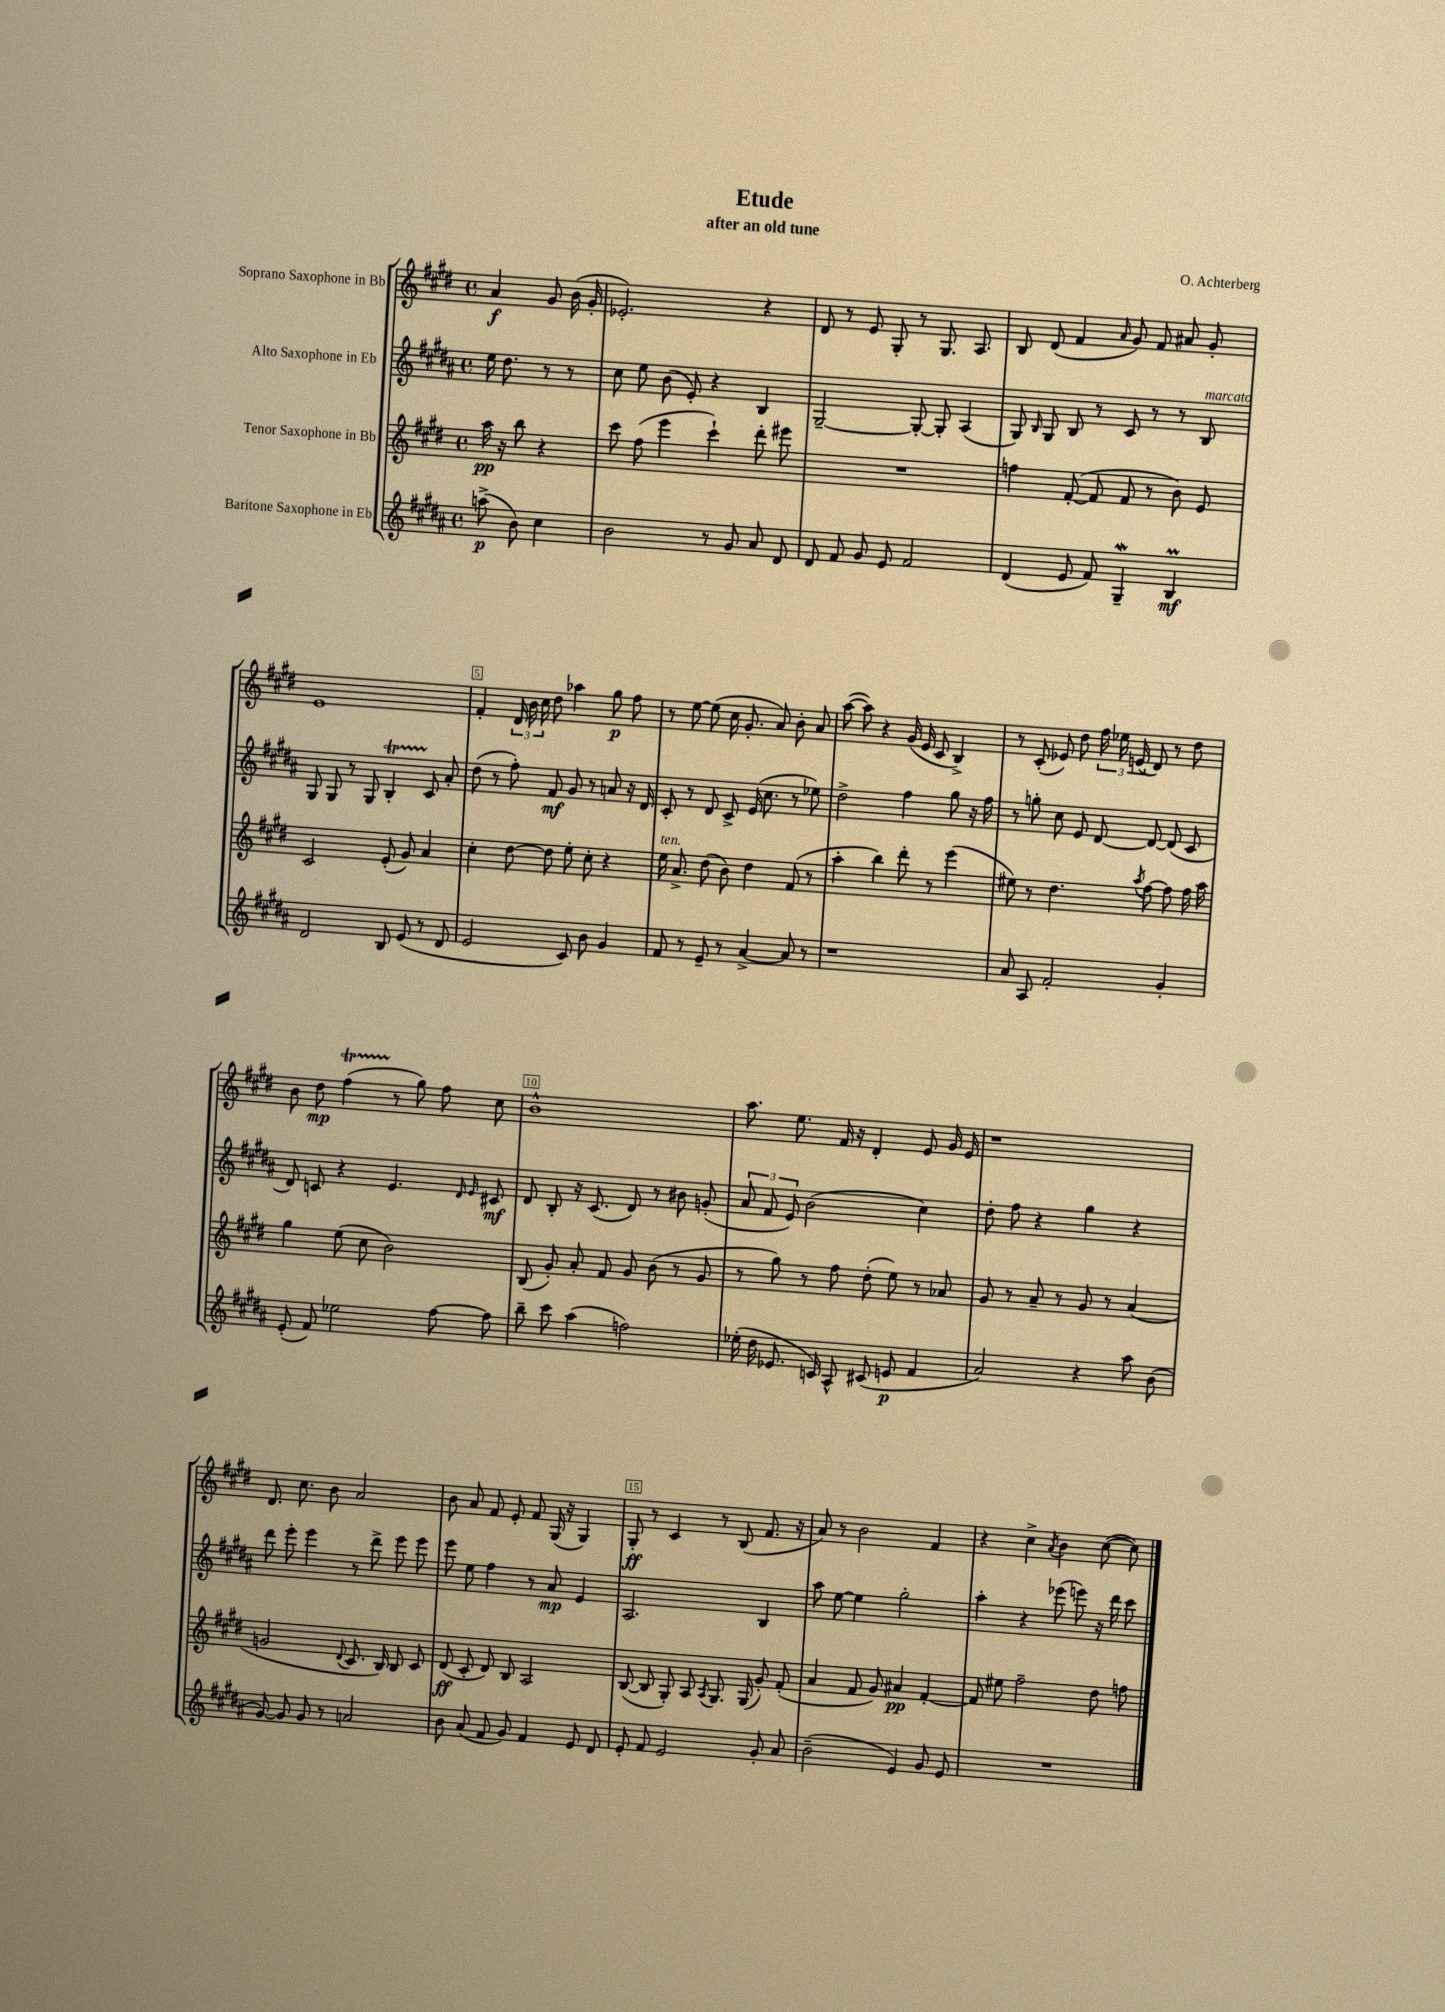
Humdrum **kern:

**kern	**kern	**kern	**kern
*staff4	*staff3	*staff2	*staff1
*clefG2	*clefG2	*clefG2	*clefG2
*k[f#c#g#d#a#]	*k[f#c#g#d#]	*k[f#c#g#d#a#]	*k[f#c#g#d#]
*M4/4	*M4/4	*M4/4	*M4/4
*met(c)	*met(c)	*met(c)	*met(c)
(8aa^	16aa	16ee	4a
.	16r	8.dd#	.
8b)	8bb	.	.
4cc#	4r	8r	8g#
.	.	8r	(16b
.	.	.	16g#'
=	=	=	=
2b	8ccc#	8cc#	2.e-')
.	(8ff#	8ee	.
.	4eee	(8b	.
.	.	8e')	.
8r	4ccc#`)	4r	.
8g#	.	.	.
8a#	8ddd#'	4B	4r
8d#	8eee#	.	.
=	=	=	=
8d#	1r	[2G#~	8d#
8f#	.	.	8r
8g#	.	.	8e
8e	.	.	8G#'
2f#	.	8G#'_	8r
.	.	8G#']	8.G#
.	.	(4A#	.
.	.	.	8.A
=	=	=	=
(4d#	4ff	8G#)	8B
.	.	16qqB	.
.	.	8G#	(8d#
8e	([8f#'	8B	4f#
8f#)	8f#]	8r	.
.	.	.	16qqa
4G#~	8f#	8c#	8g#)
.	8r	8r	8f#
4B	8b)	8r	8a#
.	8e	8B	8g#'
=	=	=	=
2d#	2c#	8G#	1e
.	.	8G#	.
.	.	8r	.
.	.	8G#	.
8B	(8e'	4B'	.
(8e	8g#)	.	.
8r	4a	8c#	.
8d#	.	8a#'	.
=	=	=	=
2e	4cc#'	(8dd#	4f#'
.	.	8r	.
.	[8dd#	8ff#')	24d#
.	.	.	24b
.	.	.	24cc#
.	8dd#]	8f#	8dd#
8c#)	8ee'	8g#	4aa-
8b	8cc#'	8r	.
4g#	4r	8a	8gg#
.	.	16r	8ff#
.	.	16d#	.
=	=	=	=
8f#	16ee	8c#'	8r
.	8.a^	.	.
8r	.	8r	[8ee
8e~	(8dd#	8d#	(8ee]
8r	8b)	8c#^	16cc#
.	.	.	8.g#'
[4a#^	4dd#	(16e	.
.	.	8.cc#	.
.	.	.	8a)
8a#]	(8f#	8r	8b'
8r	8r	8ee-)	8a
=	=	=	=
1r	4aa'	2dd#^	([8aa
.	.	.	8aa])
.	4bb)	.	4r
.	8ddd#'	4ff#	(16g#
.	.	.	16e
.	8r	.	8c#
.	(4eee	8gg#	4B^)
.	.	16r	.
.	.	16ff#	.
=	=	=	=
8a#	8ee#)	8r	8r
8A#	8r	8gg'	(8c#'
2f#'	4.dd#	8cc#	8e-)
.	.	8e	8dd#
.	.	[8d#	24ff#
.	.	.	24ee-
.	.	.	(24e
.	8qaa	.	.
.	[8ff#	8d#_	8d#)
4g#'	8ff#]	(8d#]	8r
.	16ff#	8c#	8dd#
.	16aa	.	.
=	=	=	=
(8e'	4gg#	8d#)	8b
8f#)	.	8c	8dd#
2ee-	(8ee	4r	(4ff#
.	8cc#	.	.
.	2b)	4.e	8r
.	.	.	8gg#)
[8ff#	.	.	8ff#
.	.	16qqd#	.
.	.	16qqe	.
8ff#]	.	8c#	8cc#
=	=	=	=
8bb~	(8B	8d#	1b^^
8ccc#	8g#')	8B'	.
(4aa#	8a'	16r	.
.	.	(8.c#	.
.	8f#	.	.
2ff)	8g#	8d#)	.
.	(8b	8r	.
.	8r	8b#	.
.	8g#	(8g'	.
=	=	=	=
(16ee-'	8r	12a#	8.aa
16dd#	.	.	.
.	.	12f#	.
8.e-	8gg#)	.	.
.	.	12e)	.
.	.	.	8.ee
.	8r	(2b	.
16c)	.	.	.
8A#^^	8ff#	.	16f#
.	.	.	16r
(8c#	(8dd#'	.	4d#'
8e	8ee)	.	.
4f#	8r	4cc#)	8e
.	8a-	.	16g#
.	.	.	16e
=	=	=	=
2a#)	8g#	8dd#'	1r
.	8r	8ff#	.
.	8a~	4r	.
.	8r	.	.
4r	8g#	4gg#	.
.	8r	.	.
8aa#	(4a	4r	.
(8b	.	.	.
=	=	=	=
[8g#)	2g	8ddd#	8.d#
8g#]	.	8eee'	.
.	.	.	8.cc#
8g#	.	4eee	.
8r	.	.	8b
.	8qqd#	.	.
2a	8.c#	8r	2a
.	.	8ddd#^	.
.	16B)	.	.
.	8B	8eee	.
.	8c#	8eee	.
=	=	=	=
8b	(8d#	8eee	8b
(8a#	8c#'	8ee	8a
8f#	8d#)	4ff#	8f#
8g#)	8B	.	8e'
4f#	2A	8r	8f#
.	.	8a#	(16G#
.	.	.	16r
8e	.	4e	4G#)
8d#	.	.	.
=	=	=	=
8e'	([8B	2.A#	8G#'
8f#	8B]	.	8r
2e	8G#')	.	4c#
.	8A	.	.
.	8qA	.	.
.	8.G#	.	8r
.	.	.	(8B
.	(16G#	.	.
8g#'	8g#')	4B	8.f#
8a#	(8f#'	.	.
.	.	.	16r
=	=	=	=
(2b~	4a	8aa#	8a)
.	.	[8ee	8r
.	8f#	4ee]	2b
.	8g#)	.	.
4e)	4a#	2gg#'	.
8g#	[4f#'	.	4f#
8e	.	.	.
=	=	=	=
1r	8f#]	4aa#'	4r
.	8ee#	.	.
.	2ff#~	4r	4cc#^
.	.	.	8qa
.	.	(8eee-	4b
.	.	8eee)	.
.	8dd#	16r	([8cc#
.	.	16ddd#	.
.	8ff	8ccc#	8cc#])
==	==	==	==
*-	*-	*-	*-
